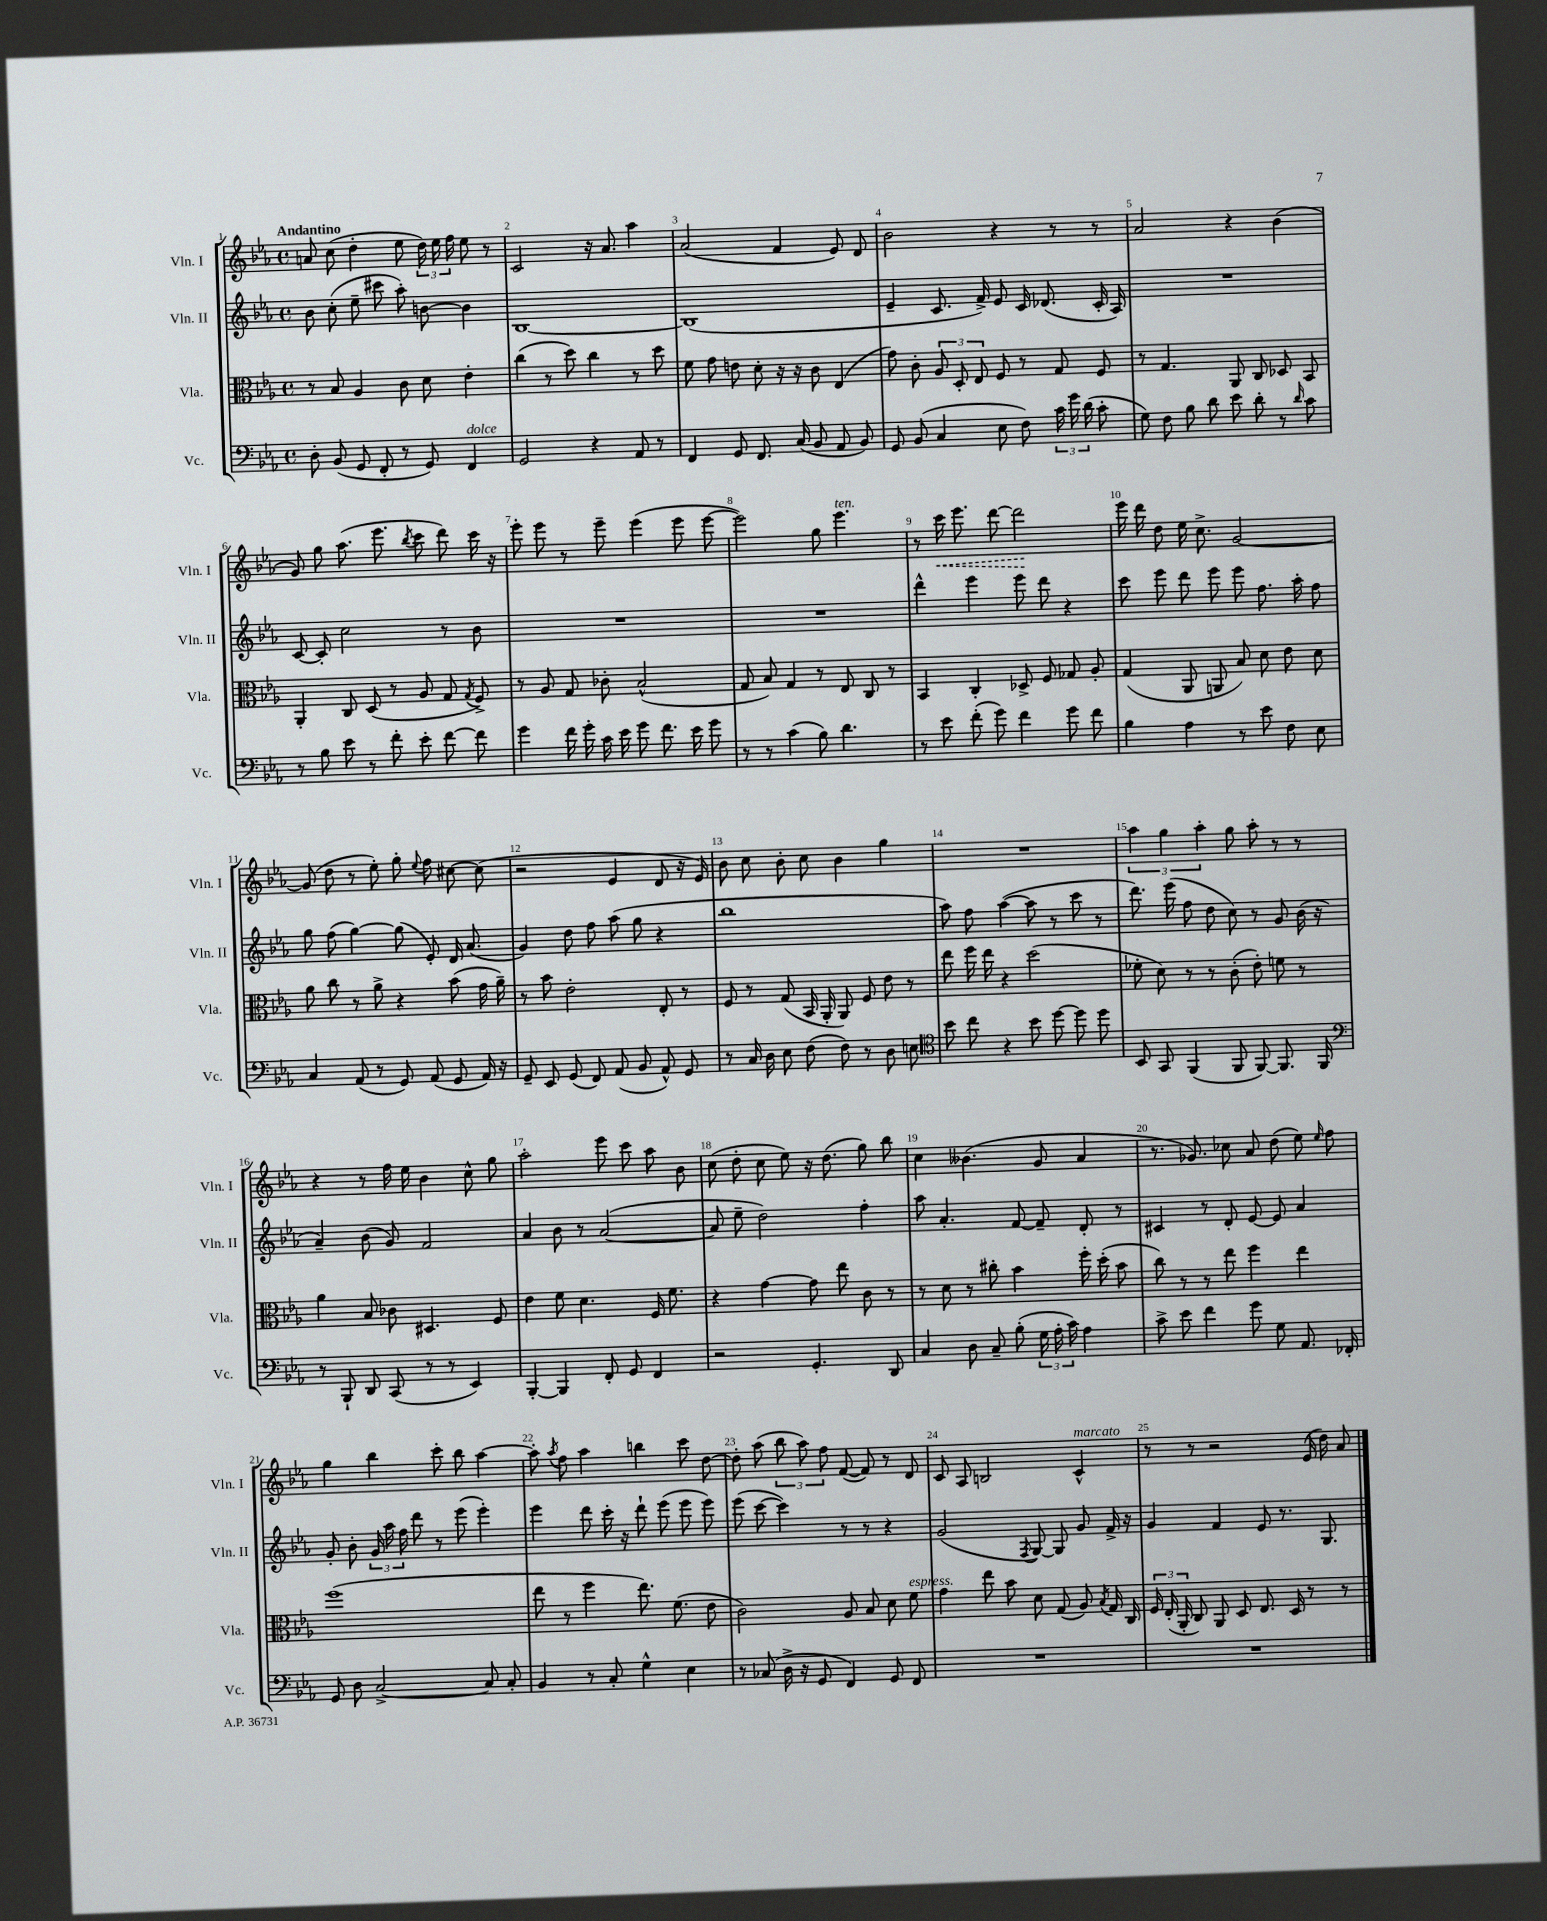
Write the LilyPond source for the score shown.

<<
\new StaffGroup <<
\new Staff = "s0" \with { instrumentName = "Vln. I" shortInstrumentName = "Vln. I" } {
    \clef treble \key ees \major \defaultTimeSignature \time 4/4 \tempo "Andantino"
    \autoBeamOff a'8 c''8( d''4-. ees''8 \tuplet 3/2 { d''16) ees''16 f''16 } ees''8 r8 |
    c'2 r16 aes'8. aes''4 |
    aes'2( f'4 ees'8) d'8 |
    bes'2 r4 r8 r8 |
    aes'2 r4 bes'4( |
    g'8) g''8 aes''8.( ees'''8. \acciaccatura { bes''8 } c'''8 d'''8) c'''16 r16 |
    ees'''8-. ees'''8 r8 ees'''8-- ees'''4( ees'''8 ees'''8~ |
    ees'''2) g''8 ees'''4.^\markup { \italic "ten." } |
    r8 \once \override Hairpin.style = #'dashed-line c'''16\< ees'''8. d'''8~ d'''2\! |
    ees'''16 d'''16 d''8 ees''16 c''8.-> g'2~ |
    g'8( d''8 r8 ees''8-.) g''8-. \appoggiatura { ees''8 } f''8 cis''8~ cis''8( |
    r2 ees'4 d'8 r16 ees'16) |
    bes'8 c''8 bes'8-. c''8 bes'4 g''4 |
    R1 |
    \tuplet 3/2 { aes''4 g''4 aes''4-. } g''8 aes''8-. r8 r8 |
    r4 r8 f''16 ees''16 bes'4 c''8-^ g''8 |
    aes''2-. ees'''8 c'''8 aes''8 bes'8 |
    c''8( d''8-. c''8 ees''8) r16 d''8.( g''8) bes''8 |
    c''4 beses'4.( g'8 aes'4 |
    r8. ges'8.) ces''8 aes'8 d''8( ees''8) \grace { ees''16 } f''8 |
    g''4 bes''4 c'''8-. bes''8 aes''4~ |
    aes''8-. \acciaccatura { aes''8 } f''8 aes''4 b''4 c'''8 d''8~ |
    d''8-. aes''8( \tuplet 3/2 { bes''8 aes''8) f''8 } f'8~( f'8) r8 d'8 |
    c'8 aes8 b2 c'4-^^\markup { \italic "marcato" } |
    r8 r8 r2 ees'16( d''16) aes'8 \bar "|." |
}
\new Staff = "s1" \with { instrumentName = "Vln. II" shortInstrumentName = "Vln. II" } {
    \clef treble \key ees \major \defaultTimeSignature \time 4/4
    \autoBeamOff bes'8 c''8-.( ees''8-- cis'''8 aes''8-.) b'8~ b'4 |
    bes1~ |
    bes1( |
    ees'4-- c'8. f'16->) ees'8 c'16 des'8.( c'16-. aes16) |
    R1 |
    c'8~ c'8-. c''2 r8 bes'8 |
    R1 |
    R1 |
    d'''4-^ ees'''4 ees'''8 d'''8 r4 |
    c'''8 ees'''8 d'''8 ees'''8 ees'''8 f''8. aes''16-. f''8 |
    g''8 f''8( g''4~) g''8( ees'8-.) d'16 aes'8.( |
    g'4) d''8 f''8 aes''8( g''8 r4 |
    bes''1 |
    aes''8) f''8 aes''4~( aes''8 r8 c'''8 r8 |
    d'''8.) ees'''16( f''8 d''8 c''8) r8 g'8 bes'16( r16 |
    aes'4--) bes'8( g'8) f'2 |
    aes'4 bes'8 r8 aes'2~( |
    aes'8 ees''8-- d''2) f''4-. |
    aes''8 aes'4.-. f'8~ f'8-- d'8-. r8 |
    cis'4 r8 d'8-. ees'8~ ees'8 aes'4 |
    g'8-. bes'8-. \tuplet 3/2 { g'16 aes''16 f''16 } d'''8 r8 ees'''8( ees'''4-.) |
    ees'''4 d'''8 c'''16-. r16 d'''8-! ees'''8( ees'''8 ees'''8) |
    ees'''8( c'''8~ c'''4) r8 r8 r4 |
    g'2( \acciaccatura { f8 } g8~) g8 g'8 f'16-> r16 |
    g'4 f'4 ees'8 r8. g8. \bar "|." |
}
\new Staff = "s2" \with { instrumentName = "Vla." shortInstrumentName = "Vla." } {
    \clef alto \key ees \major \defaultTimeSignature \time 4/4
    \autoBeamOff r8 bes8 aes4 c'8 d'8 ees'4-. |
    c''4( r8 d''8) c''4 r8 d''8 |
    f'8 g'8 e'8 d'8-. r16 r16 c'8 ees4( |
    g'8) c'8-. \tuplet 3/2 { aes8 d8-. ees8 } f8 r8 g8 f8 |
    r8 g4. aes,8 c8 des8 bes,8 |
    aes,4-. c8 d8( r8 aes8 g8 \acciaccatura { g8 } f8->) |
    r8 aes8 g8 ces'8-. bes2-^( |
    g8 bes8) g4 r8 ees8 c8 r8 |
    bes,4 c4-. des8-> f8 ges8 aes8-. |
    g4( aes,8 a,8 bes8) d'8 ees'8 d'8 |
    aes'8 c''8 r8 aes'8-> r4 bes'8( g'16 aes'16--) |
    r8 bes'8 ees'2-. ees8-. r8 |
    f8 r8 g8( bes,16 aes,16-. aes,8) f8 ees'8 r8 |
    ees''8 f''16 ees''16 r4 d''2( |
    fes'8-. d'8) r8 r8 c'8-.( ees'8-.) f'8 r8 |
    aes'4 bes8 ces'8 dis4. f8 |
    ees'4 f'8 d'4. f16 f'8. |
    r4 g'4~ g'8 ees''8 c'8 r8 |
    r8 d'8 r8 cis''8-. bes'4 f''16-. d''16-.( bes'8 |
    c''8) r8 r8 ees''8 f''4 ees''4 |
    f''1( |
    ees''8 r8 f''4 ees''8.) f'8.( ees'8 |
    c'2) aes8 bes8 d'8 f'8^\markup { \italic "espress." } |
    g'4 ees''8 bes'8 d'8 g8( aes8) \acciaccatura { bes8 } g16 c16 |
    \tuplet 3/2 { f16 ees16-.( aes,16-. } c8) aes,8 d8 ees8. d16 r8 r8 \bar "|." |
}
\new Staff = "s3" \with { instrumentName = "Vc." shortInstrumentName = "Vc." } {
    \clef bass \key ees \major \defaultTimeSignature \time 4/4
    \autoBeamOff d8-. bes,8( g,8 f,8-. r8 g,8) f,4^\markup { \italic "dolce" } |
    g,2 r4 aes,8 r8 |
    f,4 g,8 f,8. c16( bes,8 aes,8 bes,8) |
    g,8 bes,8( c4 ees8 f8) \tuplet 3/2 { c'16 g'16 d'16( } c'8-. |
    g8) f8 bes8 d'8 ees'8 d'8-. r8 \grace { d'16 } c'8 |
    r8 bes8 ees'8 r8 f'8-. ees'8-. f'8~ f'8 |
    g'4 f'16 g'16-. c'16 ees'16 g'8 f'8. ees'16 g'8 |
    r8 r8 c'4( bes8) d'4. |
    r8 ees'8 f'8-.( g'8) f'4 g'8 f'8 |
    bes4 aes4 r8 ees'8 f8 ees8 |
    c4 aes,8( r8 g,8) aes,8( g,8 aes,16) r16 |
    g,8-- ees,8 g,8( f,8) aes,8( bes,8 aes,8-^) g,8 |
    r8 c16 d16 ees8 f8( f8) r8 d8 e8 |
    \clef tenor bes'8 c''8 r4 bes'8 d''8~ d''8 d''8 |
    bes,8 g,8 f,4( f,8 f,8~) f,8. f,16 |
    \clef bass r8 bes,,8-! d,8 c,8( r8 r8 ees,4) |
    bes,,4~-. bes,,4 f,8-. g,8 f,4 |
    r2 g,4.-. d,8 |
    c4 d8 c8-- bes8-.( \tuplet 3/2 { g16 aes16-. c'16) } aes4 |
    c'8-> ees'8 f'4 g'8 g8 aes,8. fes,16-. |
    g,8 d8 c2~-> c8 c8-. |
    bes,4 r8 c8-. g4-^ ees4 |
    r8 ces8( d16-> r16 g,8 f,4) g,8 f,8 |
    R1 |
    R1 \bar "|." |
}
>>
>>
\layout { \context { \Score \override BarNumber.break-visibility = ##(#f #t #t) barNumberVisibility = #all-bar-numbers-visible } }
